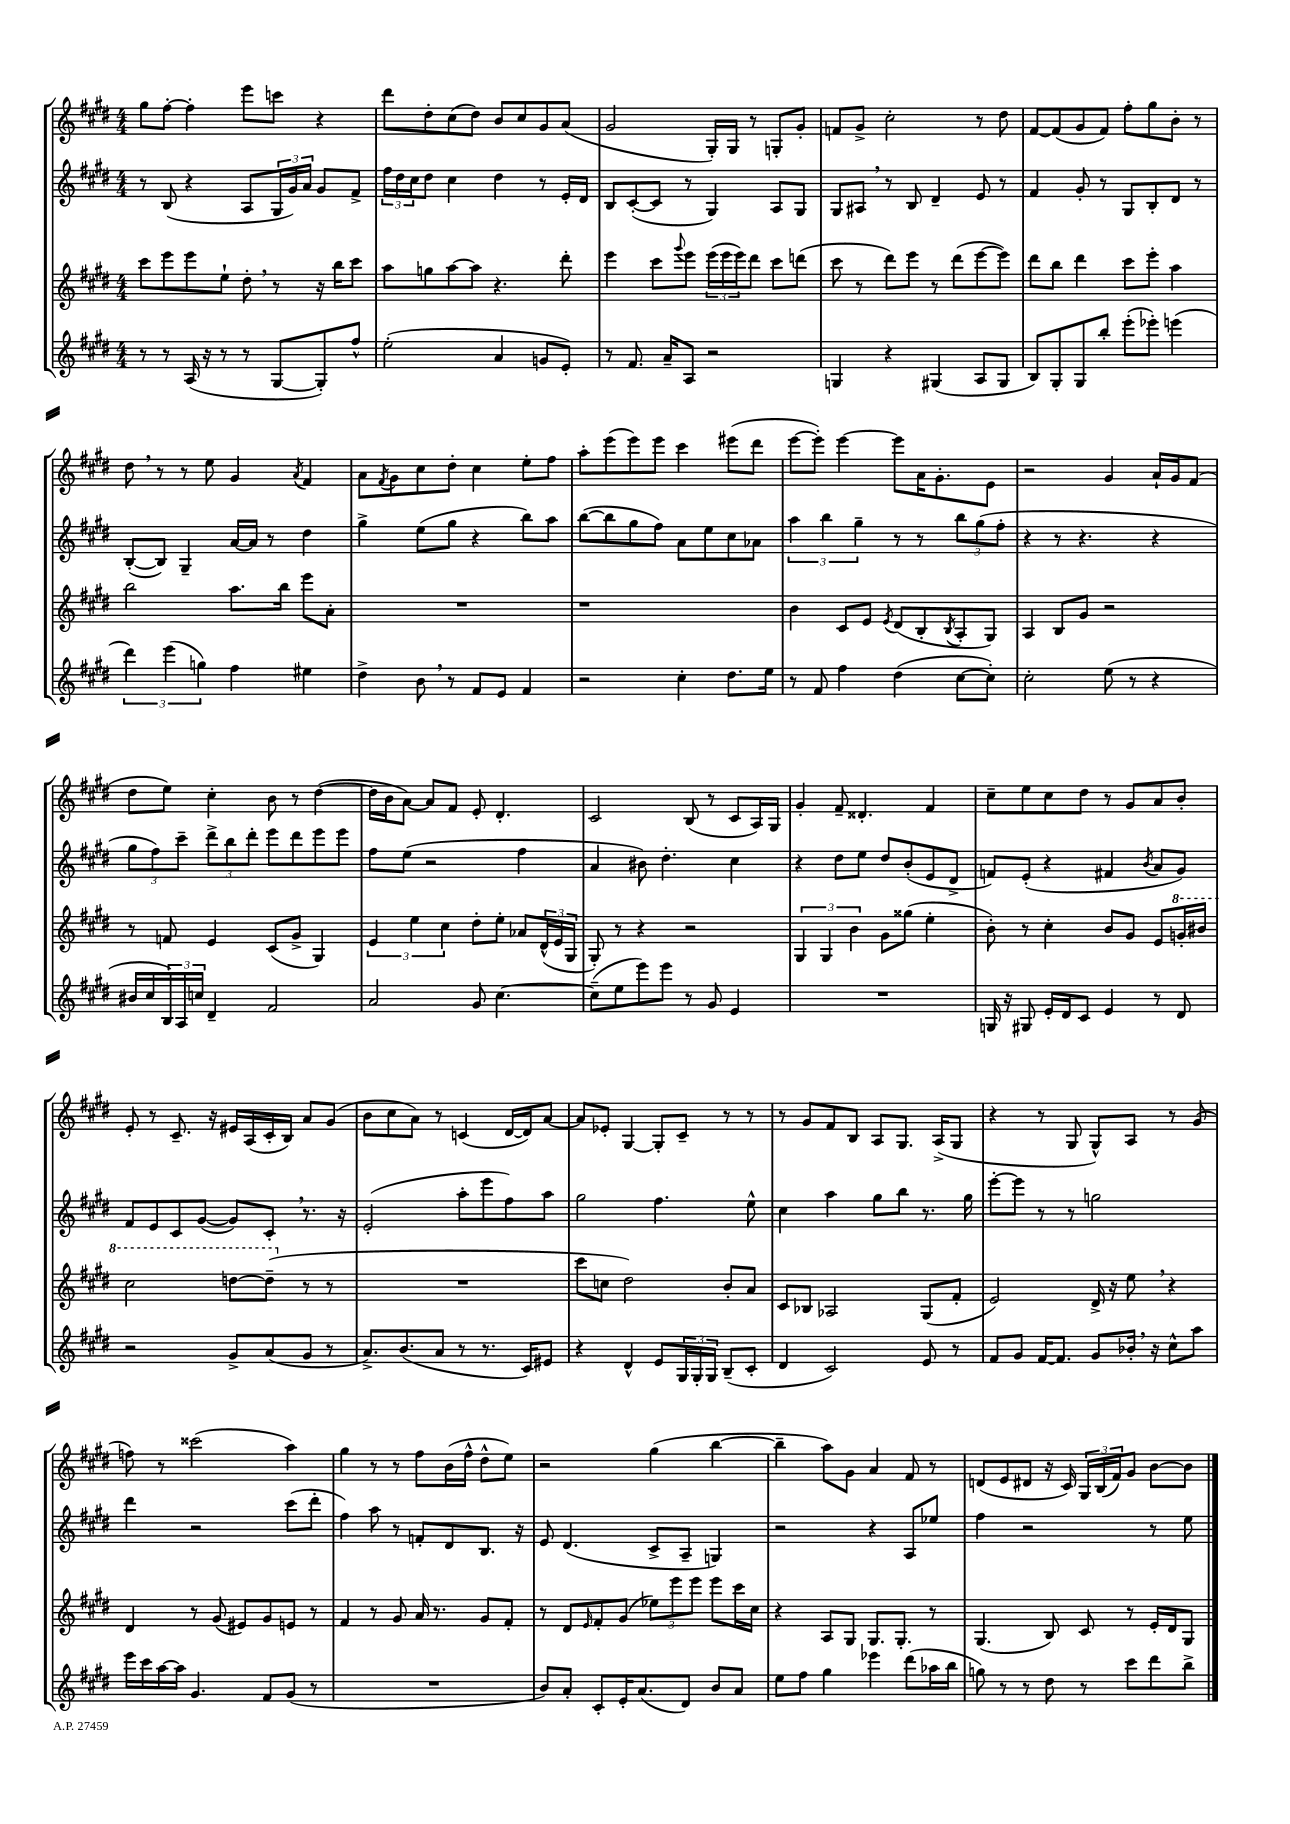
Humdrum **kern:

**kern	**kern	**kern	**kern
*part4	*part3	*part2	*part1
*staff4	*staff3	*staff2	*staff1
*clefG2	*clefG2	*clefG2	*clefG2
*k[f#c#g#d#]	*k[f#c#g#d#]	*k[f#c#g#d#]	*k[f#c#g#d#]
*M4/4	*M4/4	*M4/4	*M4/4
=73	=73	=73	=73
8r	8ccc#\L	8r	8gg#\L
8r	8eee\	(8B/	[8ff#'\J
(16A/	8eee\	4r	4ff#'\]
16r	.	.	.
8r	8ee`\J	.	.
8r	8dd#',\	8A/L	8eee\L
[8G#/L	8r	24G#/L	8cccn\J
.	.	24g#/)	.
.	.	24a/JJ	.
8G#'/])	16r	8g#/L	4r
.	16bb\KL	.	.
8ff#^^/J	8ccc#\J	8f#^/J	.
=74	=74	=74	=74
(2ee'\	8aa\L	24ff#\LL	8ddd#\L
.	.	24dd#\	.
.	.	24cc#\J	.
.	8ggn\	8dd#\J	8dd#'\
.	[8aa\	4cc#\	(8cc#\
.	8aa\J]	.	8dd#\J)
4a/	4.r	4dd#\	8b/L
.	.	.	8cc#/
8gn/L	.	8r	8g#/
8e'/J)	8ddd#'\	16e'/LL	(8a/J
.	.	16d#/JJ	.
=75	=75	=75	=75
8r	4eee\	8B/L	2g#/
8.f#/	.	([8c#'/	.
.	8ccc#\L	8c#/J]	.
16a~/KL	.	.	.
.	8qqggg#/	.	.
8A/J	8eee\J	8r	.
2r	(24eee\LL	4G#/)	16G#'/LL)
.	24eee\	.	.
.	.	.	16G#/JJ
.	24eee\J)	.	.
.	8ddd#\J	.	8r
.	8ccc#\L	8A/L	8Gn'/L
.	(8dddn\J	8G#/J	8g#'/J
=76	=76	=76	=76
4Gn/	8ccc#\	8G#/L	8fn/L
.	8r	8A#X,/J	8g#^/J
4r	8ddd#\L)	8r	2cc#'\
.	8eee\J	8B/	.
(4G#X/	8r	4d#~/	.
.	(8ddd#\L	.	.
8A/L	[8eee\	8e/	8r
8G#/J	8eee\J])	8r	8dd#\
=77	=77	=77	=77
8B/L)	8ddd#\L	4f#/	[8f#/L
8G#'/	8bb\J	.	(8f#/]
8G#/	4ddd#\	8g#'/	8g#/
8bb'/J	.	8r	8f#/J)
(8eee'\L	8ccc#\L	8G#/L	8ff#'\L
8eee-X'\J)	8eee'\J	8B'/	8gg#\
(4eeen\	4aa\	8d#/J	8b'\J
.	.	8r	8r
!!LO:LB:g=z
=78	=78	=78	=78
6ddd#\)	2bb\	([8B'/L	8dd#,\
.	.	8B/J])	8r
(6eee\	.	.	.
.	.	4G#~/	8r
6ggn\)	.	.	.
.	.	.	8ee\
4ff#\	8.aa\L	[16a/LL	4g#/
.	.	16a/JJ]	.
.	.	8r	.
.	16bb\Jk	.	.
.	.	.	8qa/
4ee#X\	8eee\L	4dd#\	4f#/
.	8a'\J	.	.
=79	=79	=79	=79
4dd#^\	1r	4gg#^\	8a\L
.	.	.	8qf#/
.	.	.	8g#\
8b,\	.	(8ee\L	8cc#\
8r	.	8gg#\J	8dd#'\J
8f#/L	.	4r	4cc#\
8e/J	.	.	.
4f#/	.	8bb\L)	8ee'\L
.	.	8aa\J	8ff#\J
=80	=80	=80	=80
2r	1r	([8bb\L	8aa'\L
.	.	8bb\]	(8eee\
.	.	8gg#\	8eee\)
.	.	8ff#\J)	8eee\J
4cc#'\	.	8a\L	4ccc#\
.	.	8ee\	.
8.dd#\L	.	8cc#\	(8eee#X\L
.	.	8a-X\J	8ddd#\J
16ee\Jk	.	.	.
=81	=81	=81	=81
8r	4b\	6aa\	[8eee\L
8f#/	.	.	8eee'\J])
.	.	6bb\	.
4ff#\	8c#/L	.	[4eee\
.	.	6gg#~\	.
.	8e/J	.	.
.	8qe/	.	.
(4dd#\	(8d#/L	8r	8eee\L]
.	8B'/	8r	16a\K
.	.	.	8.g#'\
.	8qB/	.	.
[8cc#\L	8A'/	12bb\L	.
.	.	(12gg#\	.
8cc#'\J])	8G#/J)	.	8e\J
.	.	12ff#'\J	.
=82	=82	=82	=82
2cc#'\	4A/	4r	2r
.	8B/L	8r	.
.	8g#/J	4.r	.
(8ee\	2r	.	4g#/
8r	.	.	.
4r	.	4r	16a`/LL
.	.	.	16g#/J
.	.	.	(8f#/J
!!LO:LB:g=z
=83	=83	=83	=83
16b#X/LL	8r	12gg#\L	8dd#\L
16cc#/	.	.	.
.	.	12ff#\)	.
24B/)	8fn/	.	8ee\J)
24A/	.	12ccc#~\J	.
24ccn/JJ	.	.	.
4d#~/	4e/	12ddd#^\L	4cc#'\
.	.	12bb\	.
.	.	12ddd#'\J	.
2f#/	(8c#/L	8eee\L	8b\
.	8g#^/J	8ddd#\	8r
.	4G#/)	8eee\	([4dd#\
.	.	8eee\J	.
=84	=84	=84	=84
2a/	6e/	8ff#\L	16dd#\LL]
.	.	.	16b\J
.	.	(8ee\J	[8a\J)
.	6ee\	.	.
.	.	2r	8a/L]
.	6cc#\	.	.
.	.	.	8f#/J
8g#/	8dd#'\L	.	8e'/
[4.cc#\	8ee'\J	.	4.d#'/
.	8a-X/L	4ff#\	.
.	(24d#^^/L	.	.
.	24e/	.	.
.	24G#/JJ	.	.
=85	=85	=85	=85
(8cc#~\L]	8G#'/)	4a/	2c#/
8ee\	8r	.	.
8eee\)	4r	8b#X\)	.
8eee\J	.	4.dd#'\	.
8r	2r	.	(8B/
8g#/	.	.	8r
4e/	.	4cc#\	8c#/L
.	.	.	16A/L)
.	.	.	16G#/JJ
=86	=86	=86	=86
1r	6G#/	4r	4g#'/
.	6G#/	.	.
.	.	8dd#\L	8f#~/
.	6b\	.	.
.	.	8ee\J	4.d##X'/
.	8g#\L	8dd#/L	.
.	(8gg##X\J	(8b'/	.
.	4ee'\	8e/	4f#/
.	.	8d#^/J	.
=87	=87	=87	=87
16Gn/	8b'\)	8fn/L)	8cc#~\L
16r	.	.	.
8G#X/	8r	(8e'/J	8ee\
16e'/LL	4cc#'\	4r	8cc#\
16d#/J	.	.	.
8c#/J	.	.	8dd#\J
4e/	8b/L	4f#X/	8r
.	8g#/J	.	8g#/L
.	.	8qb/	.
8r	8e/L	8a/L	8a/
*	*8va	*	*
8d#/	16ggn'/L	8g#/J)	8b'/J
.	16bb#X/JJ	.	.
!!LO:LB:g=z
=88	=88	=88	=88
2r	2ccc#\	8f#/L	8e'/
.	.	8e/	8r
.	.	8c#/	8.c#~/
.	.	([8g#/J	.
.	.	.	16r
8g#^/L	[8dddn\L	8g#/L])	16e#X/LL
.	.	.	(16A/
(8a/	(8ddd~\J]	8c#',/J	16c#'/
.	.	.	16B/JJ)
*	*X8va	*	*
8g#/J	8r	8.r	8a/L
8r	8r	.	(8g#/J
.	.	16r	.
=89	=89	=89	=89
8.a^/L)	1r	(2e'/	8b\L
.	.	.	8cc#\
(8.b/	.	.	.
.	.	.	8a\J)
8a/J	.	.	8r
8r	.	8aa'\L	(4cn/
8.r	.	8eee\	.
.	.	8ff#\)	[16d#/LL
16c#/KL)	.	.	16d#/J])
8e#X/J	.	8aa\J	[8a/J
=90	=90	=90	=90
4r	8ccc#\L	2gg#\	8a/L]
.	8ccn\J	.	8e-X'/J
4d#^^/	2dd#\)	.	[4G#/
8e/L	.	4.ff#\	8G#'/L]
24G#/L	.	.	8c#~/J
24G#'/	.	.	.
24G#/JJ	.	.	.
(8B~/L	8b'/L	.	8r
8c#'/J	8a/J	8ee^^\	8r
=91	=91	=91	=91
4d#/	8c#/L	4cc#\	8r
.	8B-X/J	.	8g#/L
2c#/)	2A-X/	4aa\	8f#/
.	.	.	8B/J
.	.	8gg#\L	8A/L
.	.	8bb\J	8.G#/J
8e/	(8G#/L	8.r	.
.	.	.	(16A^/KL
8r	8f#'/J	.	8G#/J
.	.	16gg#\	.
=92	=92	=92	=92
8f#/L	2e/)	[8eee'\L	4r
8g#/J	.	8eee\J]	.
[16f#/KL	.	8r	8r
8.f#/J]	.	.	.
.	.	8r	8G#/
8g#/L	16d#^/	2ggn\	8G#^^/L)
.	16r	.	.
16b-X',/Jk	8ee,\	.	8A/J
16r	.	.	.
8cc#^^\L	4r	.	8r
8aa\J	.	.	(8g#/
!!LO:LB:g=z
=93	=93	=93	=93
16eee\LL	4d#/	4ddd#\	8ffn\)
16ccc#\	.	.	.
[16aa\	.	.	8r
16aa\JJ]	.	.	.
4.g#/	8r	2r	(2ccc##X\
.	(8g#/	.	.
.	8e#X/L)	.	.
8f#/L	8g#/	.	.
(8g#/J	8en/J	(8ccc#\L	4aa\)
8r	8r	8ddd#'\J	.
=94	=94	=94	=94
1r	4f#/	4ff#\)	4gg#\
.	8r	8aa\	8r
.	8g#/	8r	8r
.	16a/	8fn'/L	8ff#\L
.	8.r	.	.
.	.	8d#/	(16b\L
.	.	.	16ff#^^\JJ
.	8g#/L	8.B/J	8dd#^^\L
.	8f#'/J	.	8ee\J)
.	.	16r	.
=95	=95	=95	=95
8b/L)	8r	8e/	2r
8a'/J	8d#/L	(4.d#/	.
.	16qqe/	.	.
8c#'/L	8f#'/	.	.
16e'/K	(8g#/J	.	.
(8.a/	.	.	.
.	12ee-X\L)	8c#^/L	(4gg#\
.	12eee\	.	.
8d#/J)	.	8A~/J	.
.	12eee\J	.	.
8b/L	8eee\L	4Gn/)	[4bb\
8a/J	16ccc#\L	.	.
.	16cc#\JJ	.	.
=96	=96	=96	=96
8ee\L	4r	2r	4bb~\]
8ff#\J	.	.	.
4gg#\	8A/L	.	8aa\L)
.	8G#/J	.	8g#\J
4eee-X\	8.G#/L	4r	4a/
.	8.G#'/J	.	.
(8ddd#\L	.	8A/L	8f#/
16aa-X\L	8r	8ee-X/J	8r
16bb\JJ	.	.	.
=97	=97	=97	=97
8ggn\)	(4.G#/	4ff#\	(8dn/L
8r	.	.	8e/
8r	.	2r	8d#X/J
8dd#\	8B/)	.	16r
.	.	.	16c#/)
8r	8c#/	.	24G#/LL
.	.	.	(24B/
.	.	.	24f#/J)
8ccc#\L	8r	.	8g#/J
8ddd#\	16e'/LL	8r	[8b\L
.	16d#/J	.	.
8bb^\J	8G#/J	8ee\	8b\J]
==	==	==	==
*-	*-	*-	*-
